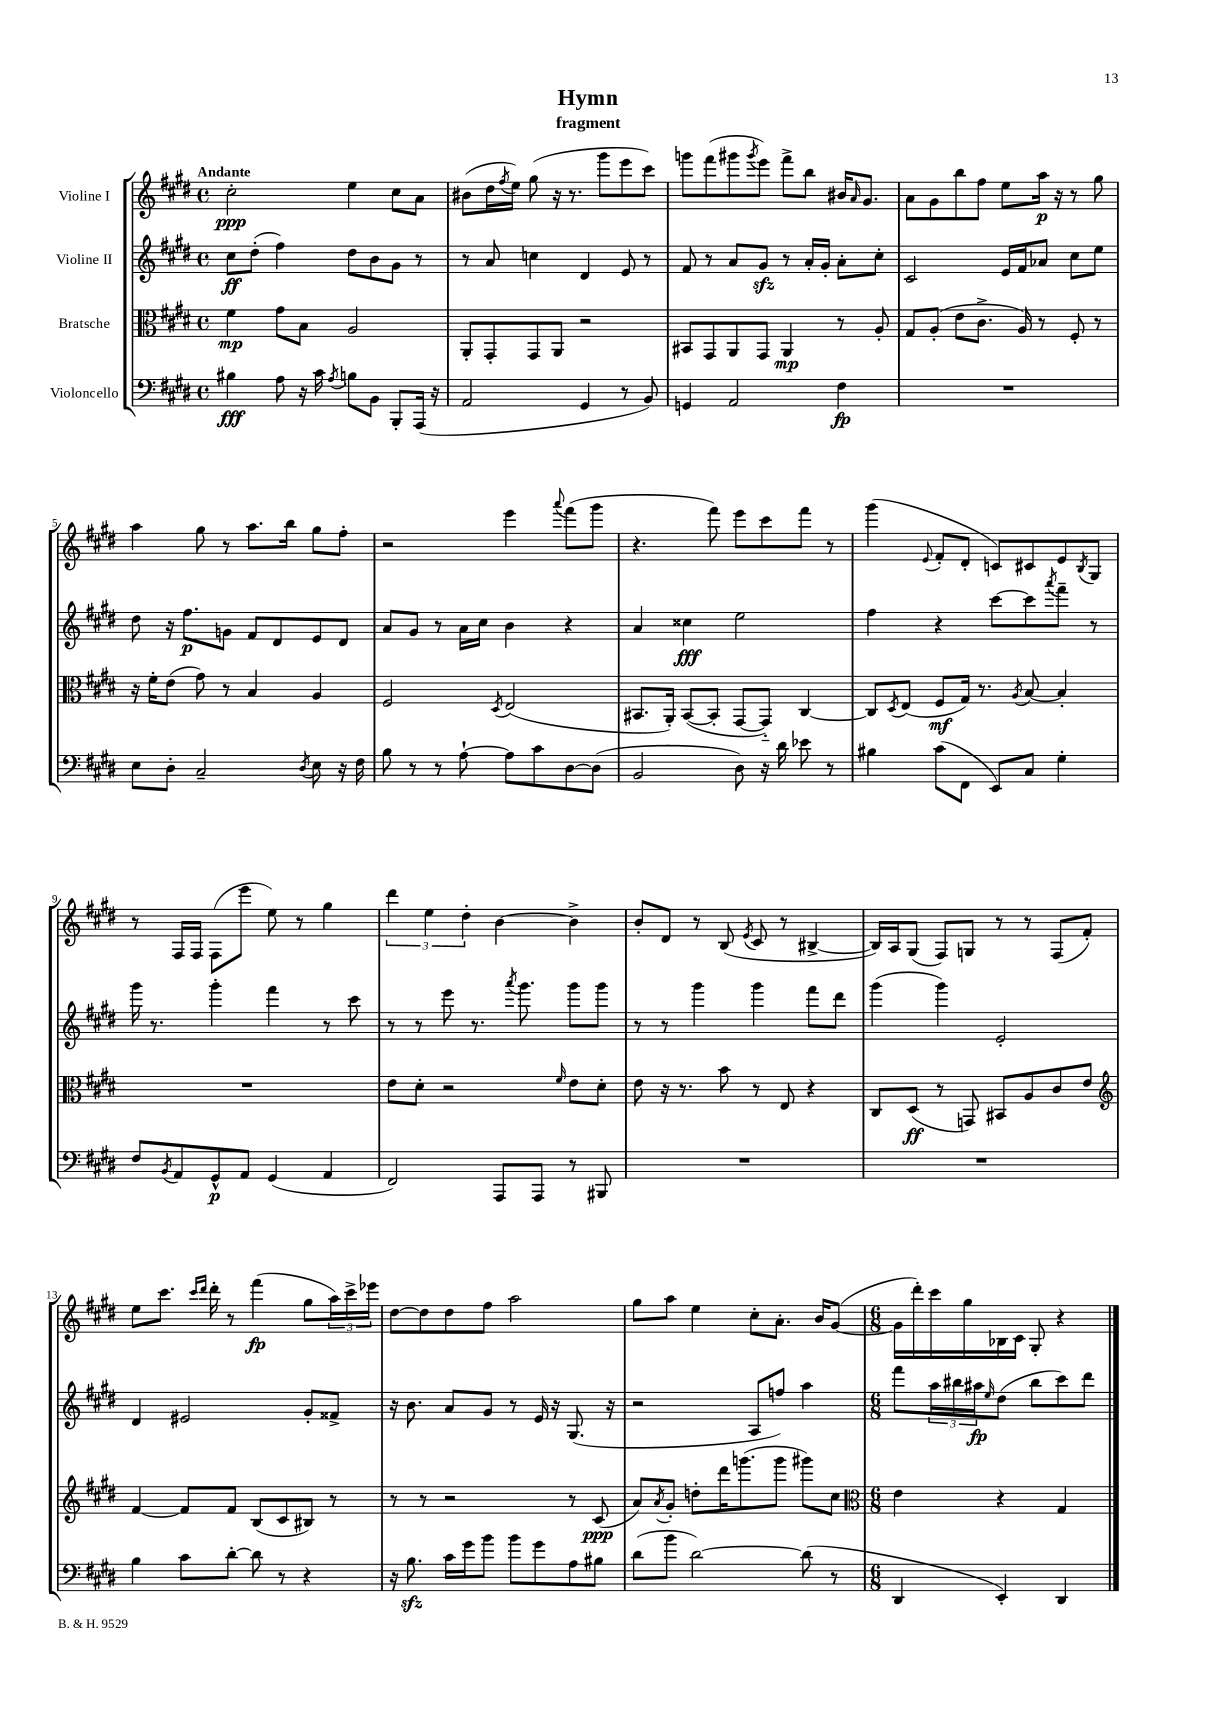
\header { title = "Hymn" subtitle = "fragment" }
<<
\new StaffGroup <<
\new Staff = "s0" \with { instrumentName = "Violine I" } {
    \clef treble \key e \major \defaultTimeSignature \time 4/4 \tempo "Andante"
    cis''2-.\ppp e''4 cis''8 a'8 |
    bis'8( dis''16 \acciaccatura { fis''8 } e''16) gis''8( r16 r8. gis'''8 e'''8 cis'''8) |
    g'''8 fis'''8( gis'''8 \acciaccatura { gis'''8 } e'''8) fis'''8-> b''8 bis'16 \grace { a'16 } gis'8. |
    a'8 gis'8 b''8 fis''8 e''8 a''16\p r16 r8 gis''8 |
    a''4 gis''8 r8 a''8. b''16 gis''8 fis''8-. |
    r2 e'''4 \appoggiatura { a'''8 } fis'''8( gis'''8 |
    r4. fis'''8) e'''8 cis'''8 fis'''8 r8 |
    gis'''4( \appoggiatura { e'8 } fis'8-. dis'8-. c'8) cis'8 e'8 \acciaccatura { b8 } gis8 |
    r8 fis16 fis16 fis8( e'''8 e''8) r8 gis''4 |
    \tuplet 3/2 { dis'''4 e''4 dis''4-. } b'4~ b'4-> |
    b'8-. dis'8 r8 b8( \acciaccatura { e'8 } cis'8 r8 bis4~-> |
    bis16) a16 gis8( fis8) g8 r8 r8 fis8( fis'8-.) |
    e''8 cis'''8. \grace { cis'''16 dis'''16 } dis'''16-. r8 fis'''4\fp( gis''8 \tuplet 3/2 { a''16) cis'''16-> ees'''16 } |
    dis''8~ dis''8 dis''8 fis''8 a''2 |
    gis''8 a''8 e''4 cis''8-. a'8.-. b'16 gis'8~( |
    \numericTimeSignature \time 6/8 gis'16 dis'''16-.) cis'''16 gis''16 bes16 cis'16 gis8-. r4 \bar "|." |
}
\new Staff = "s1" \with { instrumentName = "Violine II" } {
    \clef treble \key e \major \defaultTimeSignature \time 4/4
    cis''8\ff dis''8-.( fis''4) dis''8 b'8 gis'8 r8 |
    r8 a'8 c''4 dis'4 e'8 r8 |
    fis'8 r8 a'8 gis'8\sfz r8 a'16-. gis'16-. a'8-. cis''8-. |
    cis'2 e'16 fis'16 aes'8 cis''8 e''8 |
    dis''8 r16 fis''8.\p g'8 fis'8 dis'8 e'8 dis'8 |
    a'8 gis'8 r8 a'16 cis''16 b'4 r4 |
    a'4 cisis''4\fff e''2 |
    fis''4 r4 cis'''8~ cis'''8 \acciaccatura { a'''8 } fis'''8-- r8 |
    gis'''16 r8. gis'''4-. fis'''4 r8 cis'''8 |
    r8 r8 e'''8 r8. \acciaccatura { a'''8 } gis'''8. gis'''8 gis'''8 |
    r8 r8 gis'''4 gis'''4 fis'''8 dis'''8 |
    gis'''4( gis'''4) e'2-. |
    dis'4 eis'2 gis'8-. fisis'8-> |
    r16 b'8. a'8 gis'8 r8 e'16 r16 gis8.( r16 |
    r2 a8 f''8) a''4 |
    \numericTimeSignature \time 6/8 fis'''8 \tuplet 3/2 { a''16 bis''16 ais''16\fp } \grace { e''16 } dis''8( bis''8 cis'''8) dis'''8 \bar "|." |
}
\new Staff = "s2" \with { instrumentName = "Bratsche" } {
    \clef alto \key e \major \defaultTimeSignature \time 4/4
    fis'4\mp gis'8 b8 a2 |
    a,8-. gis,8-. gis,8 a,8 r2 |
    bis,8 gis,8 a,8 gis,8 a,4\mp r8 a8-. |
    gis8 a8-.( e'8 cis'8.-> a16) r8 fis8-. r8 |
    r16 fis'16-. e'8( gis'8) r8 b4 a4 |
    fis2 \acciaccatura { dis8 } e2( |
    bis,8. a,16-.) bis,8~( bis,8-. gis,8~ gis,8-_) cis4~ |
    cis8 \acciaccatura { dis8 } e8( fis8\mf gis16) r8. \acciaccatura { a8 } b8~ b4-. |
    R1 |
    e'8 dis'8-. r2 \grace { fis'16 } e'8 dis'8-. |
    e'8 r16 r8. b'8 r8 e8 r4 |
    cis8 dis8\ff( r8 g,8) bis,8 a8 cis'8 e'8 |
    \clef treble fis'4~ fis'8 fis'8 b8( cis'8 bis8) r8 |
    r8 r8 r2 r8 cis'8\ppp( |
    a'8) \acciaccatura { a'8 } gis'8-. d''8-. dis'''16 g'''8.( g'''8 gis'''8) cis''8 |
    \numericTimeSignature \time 6/8 \clef alto e'4 r4 gis4 \bar "|." |
}
\new Staff = "s3" \with { instrumentName = "Violoncello" } {
    \clef bass \key e \major \defaultTimeSignature \time 4/4
    bis4\fff a8 r16 cis'16 \acciaccatura { a8 } b8 b,8 b,,8-. a,,16( r16 |
    a,2 gis,4 r8 b,8) |
    g,4 a,2 fis4\fp |
    R1 |
    e8 dis8-. cis2-- \acciaccatura { dis8 } e8 r16 fis16 |
    b8 r8 r8 a8~-! a8 cis'8 dis8~ dis8( |
    b,2 dis8) r16 dis'16 ees'8 r8 |
    bis4 cis'8( fis,8 e,8) cis8 gis4-. |
    fis8 \acciaccatura { b,8 } a,8 gis,8-^\p a,8 gis,4( a,4 |
    fis,2) a,,8 a,,8 r8 bis,,8 |
    R1 |
    R1 |
    b4 cis'8 dis'8~-. dis'8 r8 r4 |
    r16 b8.\sfz cis'16 gis'16 b'8 b'8 gis'8 a8 bis8 |
    dis'8( b'8 dis'2~) dis'8( r8 |
    \numericTimeSignature \time 6/8 dis,4 e,4-.) dis,4 \bar "|." |
}
>>
>>
